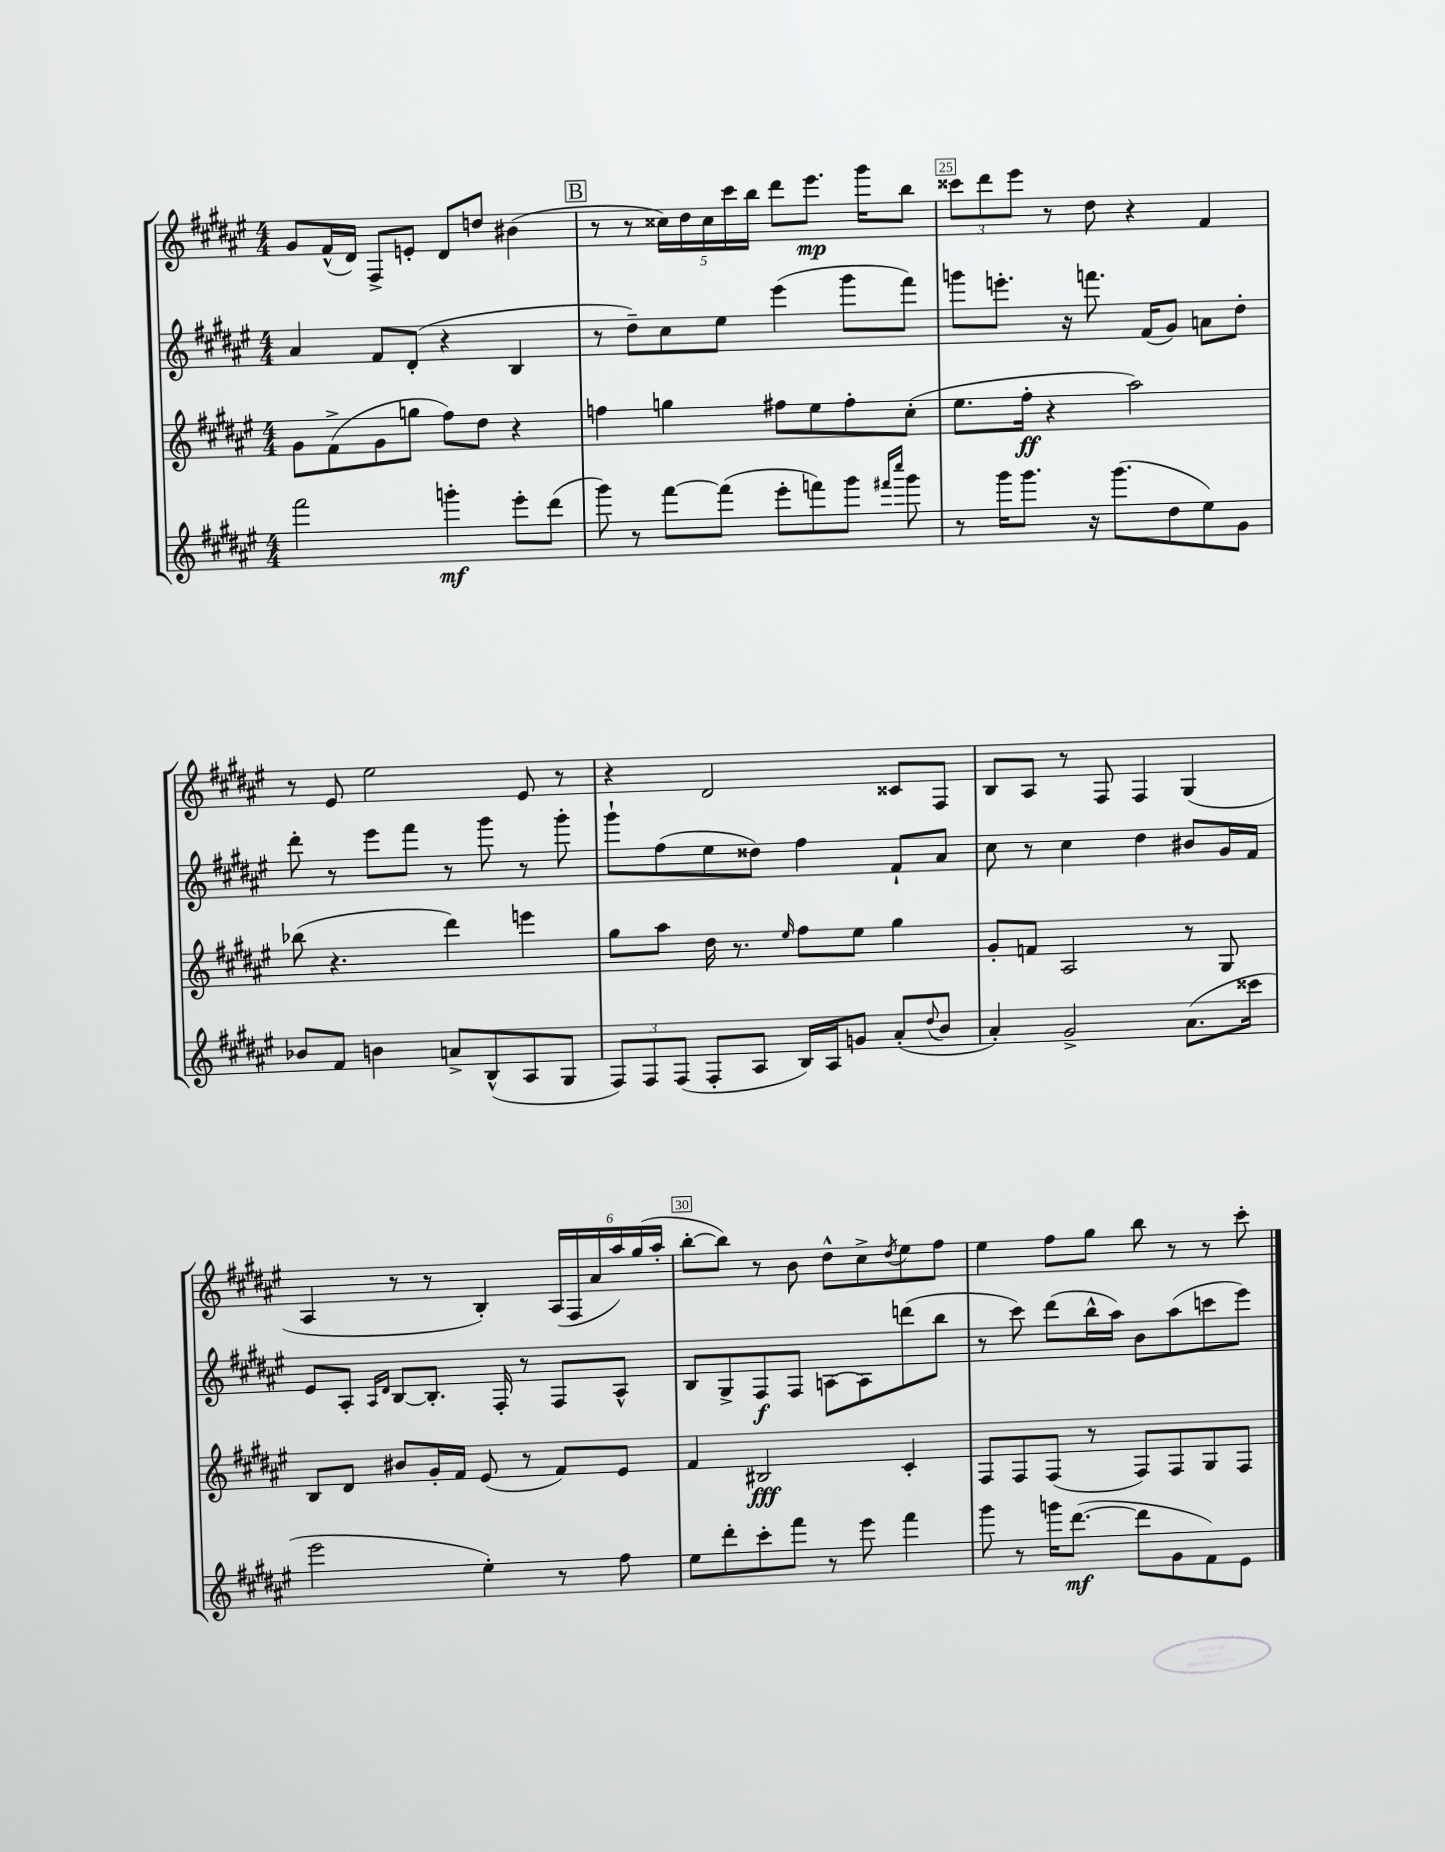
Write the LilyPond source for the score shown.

<<
\new StaffGroup <<
\new Staff = "s0" {
    \clef treble \key fis \major \numericTimeSignature \time 4/4
    gis'8 fis'16-^( dis'16) fis8-> e'8-. dis'8 d''8 bis'4( |
    \mark \markup { \box "B" } r8 r8 \tuplet 5/4 { cisis''16) dis''16 cisis''16 cis'''16 b''16 } dis'''8 eis'''8.\mp gis'''16 b''8 |
    \tuplet 3/2 { cisis'''8 dis'''8 eis'''8 } r8 dis''8 r4 fis'4 |
    r8 eis'8 eis''2 eis'8 r8 |
    r4 dis'2 cisis'8 fis8 |
    b8 ais8 r8 fis8 fis4 gis4( |
    ais4 r8 r8 b4-.) \tuplet 6/4 { ais16( fis16 ais'16 ais''16) gis''16( ais''16-. } |
    b''8~-. b''8) r8 b'8 dis''8-^ cis''8-> \acciaccatura { dis''8 } eis''8 fis''8 |
    eis''4 fis''8 gis''8 b''8 r8 r8 cis'''8-. \bar "|." |
}
\new Staff = "s1" {
    \clef treble \key fis \major \numericTimeSignature \time 4/4
    ais'4 fis'8 dis'8-.( r4 b4 |
    \mark \markup { \box "B" } r8 dis''8--) cis''8 eis''8 eis'''4( gis'''8 fis'''8) |
    g'''8 e'''8.-. r16 f'''8. fis'16( gis'8) a'8 dis''8-. |
    dis'''8-. r8 eis'''8 fis'''8 r8 gis'''8 r8 gis'''8-. |
    gis'''8-! fis''8( eis''8 disis''8) fis''4 fis'8-! ais'8 |
    cis''8 r8 cis''4 dis''4 bis'8 gis'16 fis'16 |
    eis'8 ais8-. \grace { ais16 dis'16 } b8~ b8.-. fis16-. r8 fis8 ais8-^ |
    b8 gis8-> fis8\f fis8 a8~ a8 d'''8( b''8 |
    r8 cis'''8) dis'''8( b''16-^ ais''16) b'8 ais''8( c'''8 eis'''8) \bar "|." |
}
\new Staff = "s2" {
    \clef treble \key fis \major \numericTimeSignature \time 4/4
    gis'8 fis'8->( gis'8 g''8 fis''8) dis''8 r4 |
    \mark \markup { \box "B" } f''4 g''4 fis''8 eis''8 fis''8-. cis''8-.( |
    eis''8. fis''16-.\ff r4 ais''2) |
    bes''8( r4. dis'''4) e'''4 |
    gis''8 ais''8 dis''16 r8. \grace { eis''16 } fis''8 eis''8 gis''4 |
    gis'8-. f'8 ais2 r8 gis8 |
    b8 dis'8 bis'8 gis'16-. fis'16 eis'8( r8 fis'8) eis'8 |
    fis'4 bis2\fff cis'4-. |
    fis8 fis8 fis8( r8 fis8) fis8 gis8 fis8 \bar "|." |
}
\new Staff = "s3" {
    \clef treble \key fis \major \numericTimeSignature \time 4/4
    fis'''2 g'''4-.\mf eis'''8-. dis'''8( |
    \mark \markup { \box "B" } gis'''8) r8 fis'''8~ fis'''8( eis'''8-. f'''8) gis'''8 \grace { fis'''16 cis''''16 } gis'''8 |
    r8 gis'''16 gis'''8. r16 gis'''8.( dis''8 eis''8) gis'8 |
    bes'8 fis'8 b'4 a'8-> b8-^( ais8 gis8 |
    \tuplet 3/2 { fis8) fis8 fis8( } fis8-. ais8 b16) ais16 g'8 ais'8-.( \appoggiatura { dis''8 } b'8 |
    ais'4-.) gis'2-> ais'8.( cisis'''16 |
    eis'''2 eis''4-.) r8 fis''8 |
    eis''8 dis'''8-. cis'''8-. fis'''8 r8 eis'''8 fis'''4 |
    gis'''8 r8 g'''16 dis'''8.~\mf( dis'''8 gis'8 fis'8) eis'8 \bar "|." |
}
>>
>>
\layout { \context { \Score currentBarNumber = #23 \override BarNumber.break-visibility = ##(#f #t #t) barNumberVisibility = #(every-nth-bar-number-visible 5) \override BarNumber.stencil = #(make-stencil-boxer 0.1 0.3 ly:text-interface::print) } }
